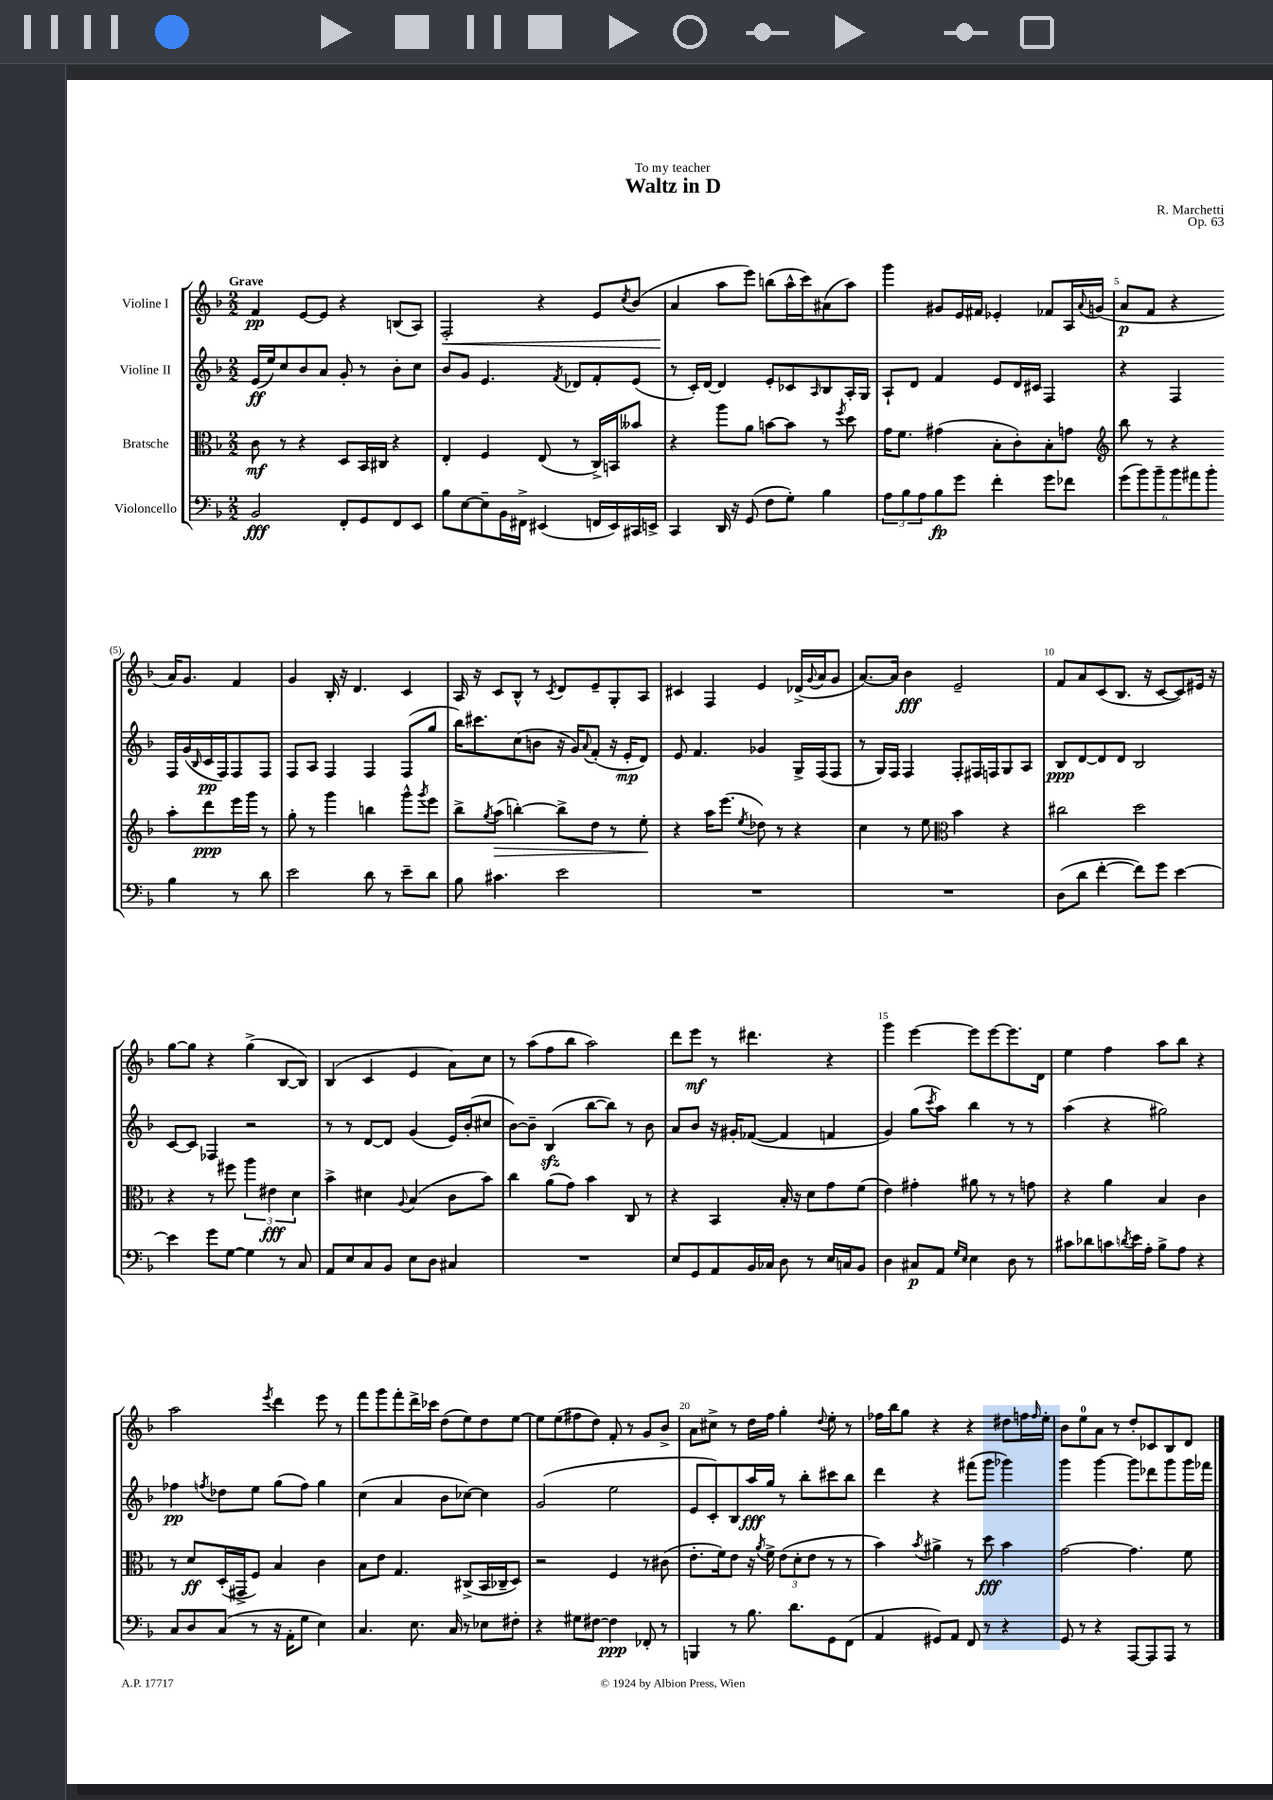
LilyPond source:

\header { title = "Waltz in D" composer = "R. Marchetti" dedication = "To my teacher" opus = "Op. 63" }
<<
\new StaffGroup <<
\new Staff = "s0" \with { instrumentName = "Violine I" } {
    \clef treble \key f \major \numericTimeSignature \time 2/2 \tempo "Grave"
    f'4\pp e'8~ e'8 r4 b8( a8) |
    f2-.\< r4 e'8 \acciaccatura { c''8 } bes'8( |
    a'4\! a''8 e'''8) b''8( a''16-^ c'''16) ais'8( a''8) |
    g'''4 gis'8 e'16 fis'16 ees'4-. fes'8 a16 \appoggiatura { a'8 } g'16( |
    a'8\p f'8 r4 a'16) g'8. f'4 |
    g'4 bes16-. r16 d'4. c'4 |
    a16 r16 c'8 bes8-^ r8 \acciaccatura { c'8 } d'8 e'8-- g8-. a8 |
    cis'4 f4 e'4 des'16->( \appoggiatura { g'8 } a'16 g'8 |
    a'8.~) a'16 bes'4\fff e'2-- |
    f'8 a'8 c'8( bes8. r16 c'8~ c'8) eis'16 r16 |
    g''8~ g''8 r4 g''4->( bes8~ bes8) |
    bes4( c'4 e'4 a'8) c''8 |
    r8 a''8( f''8 bes''8 a''2) |
    d'''8 e'''8\mf r8 dis'''4. r4 |
    g'''4 e'''4~ e'''8 e'''8~ e'''8. d'16 |
    e''4 f''4 a''8 bes''8 r4 |
    a''2 \acciaccatura { e'''8 } d'''4 e'''8 r8 |
    f'''8 g'''8 f'''8-. d'''16-> ces'''16 d''8( e''8) d''8 e''8~ |
    e''8 e''8( fis''8 d''8) f'8-. r8 g'8 bes'8-> |
    a'8 cis''8-> r8 d''16 f''16 g''4-. \appoggiatura { d''8 } e''8-. r8 |
    fes''16 bes''16 g''8 r4 r4 dis''8 f''16 \grace { f''16 } e''16-. |
    bes'8 e''8-0 a'8 r8 d''8-. ces'8 bes8 d'8 \bar "|." |
}
\new Staff = "s1" \with { instrumentName = "Violine II" } {
    \clef treble \key f \major \numericTimeSignature \time 2/2
    e'16\ff( e''16) c''8 bes'8 a'8 g'8-. r8 bes'8-. c''8 |
    bes'8 g'8 e'4. \acciaccatura { f'8 } des'8 f'8-. e'8( |
    r8 c'16-.) d'16~ d'4 e'8-. ces'8 \grace { a16 } bes8 a16-. g16 |
    a8-! d'8 f'4 e'8 d'16 cis'16 f4 |
    r4 f4 f16 g'16( \grace { bes16 } c'16\pp f16) f8 f8 |
    f8 a8 f4 f4 f8( g''8 |
    bes''16) cis'''8. c''8( b'8 r16 g'16) \appoggiatura { a'8 } f'8-.( r16 e'16-.\mp d'8) |
    e'8 f'4. ges'4 g16-> f16( f8 |
    r8 g16) f16 f4 f8-. fis16 f16 g8 a8 |
    bes8\ppp d'8~ d'8 d'8 bes2 |
    c'8~ c'8 fes4 r2 |
    r8 r8 d'8~ d'8 g'4( e'16) bes'16-.( cis''8 |
    bes'8~) bes'8-- bes4\sfz( bes''8~ bes''8) r8 bes'8 |
    a'8 bes'8 r16 gis'16-. fes'8~( fes'4 f'4 |
    g'4) g''8( \acciaccatura { c'''8 } a''8) bes''4 r8 r8 |
    a''4( r4 gis''2) |
    fes''4\pp \acciaccatura { f''8 } des''8 e''8 g''8( f''8) g''4 |
    c''4( a'4 bes'8 ces''8~) ces''4 |
    g'2( e''2 |
    e'8 c'8-.) bes8 a''16\fff g''16 r8 bes''8-. cis'''8 bes''8 |
    d'''4 r4 fis'''8( g'''8 ges'''4) |
    g'''4 g'''4~ g'''8 des'''8 g'''8 g'''16 fes'''16 \bar "|." |
}
\new Staff = "s2" \with { instrumentName = "Bratsche" } {
    \clef alto \key f \major \numericTimeSignature \time 2/2
    c'8\mf r8 r4 d8 bes,16 cis16 r4 |
    e4-. f4 e8( r8 c16->) b,16 beses'8 |
    r4 a''8 a'8 b'8~ b'8 r8 \acciaccatura { f''8 } d''8 |
    g'16 f'8. gis'4( bes8-. c'8-.) bes8-. g'8 |
    \clef treble bes''8 r8 r4 a''8-. d'''8\ppp e'''16 g'''16 r8 |
    g''8-. r8 g'''4 b''4 g'''8-^ \acciaccatura { g'''8 } e'''8 |
    bes''8-> \acciaccatura { g''8 } a''8\>( b''4~-.) b''8-> d''8 r8 e''8-.\! |
    r4 a''16 e'''8.( \acciaccatura { e''8 } des''8) r8 r4 |
    c''4 r8 e''8 \clef alto bes'4 r4 |
    cis''2 d''2 |
    r4 r8 fis''8 \tuplet 3/2 { a''4 eis'4\fff d'4 } |
    bes'4-> dis'4 \appoggiatura { a8 } bes4( c'8 bes'8) |
    c''4 a'8( g'8) bes'4 c8 r8 |
    r4 bes,4 bes16-. r16 d'8 g'8 f'8( |
    e'4) gis'4-. ais'8 r8 r8 g'8 |
    r4 a'4 bes4 c'4 |
    r8 d'8\ff d16-.( gis,16-> f8) bes4 c'4 |
    bes8 e'8 g4. cis8->( bes,16 ces16-- d8) |
    r2 f4 r8 cis'8( |
    e'8.-. f'16) e'8 r16 \acciaccatura { a'8 } f'16-> \tuplet 3/2 { e'8( d'8-. e'8 } r8 r8 |
    bes'4) \acciaccatura { bes'8 } ais'4-> r8 d''8\fff bes'4 |
    g'2~ g'4. f'8 \bar "|." |
}
\new Staff = "s3" \with { instrumentName = "Violoncello" } {
    \clef bass \key f \major \numericTimeSignature \time 2/2
    bes,2\fff f,8-. g,8 f,8 e,8 |
    bes8 e8~ e8-- bes,16 fis,16-> eis,4( f,16 eis,16) cis,16 e,16-> |
    c,4 d,16 r16 g,8( f8 g8-.) bes4 |
    \tuplet 3/2 { a8 bes8 a8 } bes8\fp g'8 f'4-. g'8 fes'8 |
    \tuplet 6/4 { g'8( bes'8) bes'8-- bes'8 ais'8 bes'8-. } bes4 r8 d'8 |
    e'2 d'8 r8 e'8-- d'8 |
    bes8 cis'4. e'2 |
    R1 |
    R1 |
    d8( d'8 f'4~-. f'8) g'8 e'4~ |
    e'4 g'8 g8~ g4 r8 c8 |
    a,8 e8 c8 bes,8 e8 d8 cis4 |
    R1 |
    e8 g,8 a,8 bes,16 ces16 d8 r8 e16 c16 bes,8 |
    d4 cis8\p a,8 \grace { g16 e16 } e4 d8 r8 |
    cis'8 des'8 c'8 \acciaccatura { d'8 } e'16 a16-. bes8-> a8 r4 |
    c8 d8 c8( r8 r16 a,16-. g8 e4) |
    c4. e8. c16 r8 ees8 fis8-. |
    r4 gis8 fis8~ fis4\ppp fes,8-. r8 |
    b,,4 r8 bes8. d'8. g,8 f,8( |
    a,4 gis,8) a,8 f,8 r8 r4 |
    g,8 r8 r4 a,,8~ a,,8 a,,8 r8 \bar "|." |
}
>>
>>
\layout { \context { \Score \override BarNumber.break-visibility = ##(#f #t #t) barNumberVisibility = #(every-nth-bar-number-visible 5) } }
